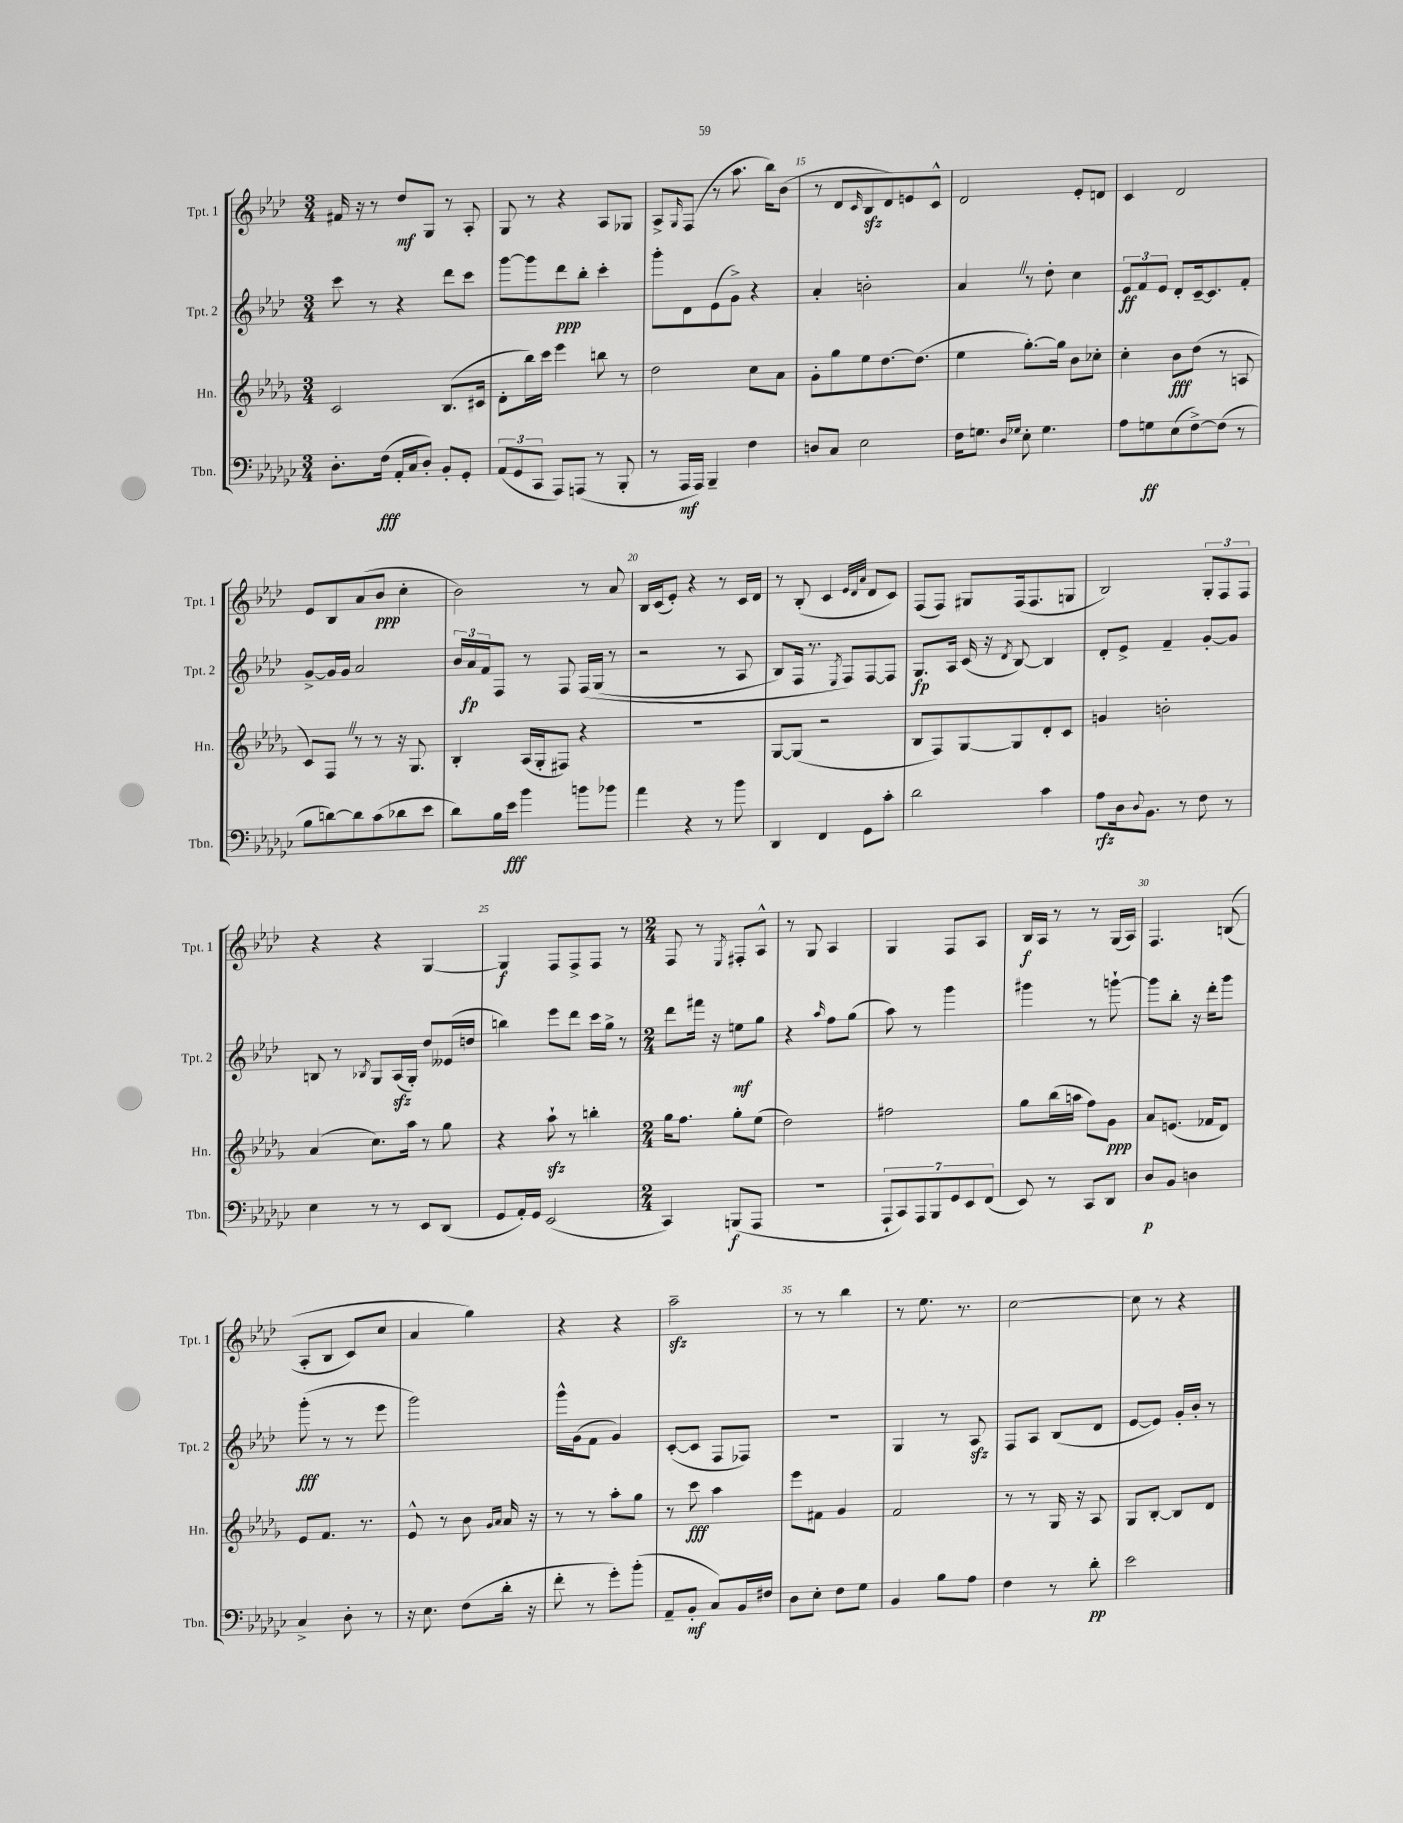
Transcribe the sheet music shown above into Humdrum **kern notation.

**kern	**kern	**kern	**kern
*staff4	*staff3	*staff2	*staff1
*clefF4	*clefG2	*clefG2	*clefG2
*k[b-e-a-d-g-c-]	*k[b-e-a-d-g-]	*k[b-e-a-d-]	*k[b-e-a-d-]
*M3/4	*M3/4	*M3/4	*M3/4
8.D-'	2c	8ccc	16f#
.	.	.	16r
.	.	8r	8r
(16F	.	.	.
16AA-'	.	4r	8dd-
16C-	.	.	.
8D-')	.	.	8G
8BB-'	(8.B-	8ddd-	8r
8GG-'	.	8ccc	8A-'
.	16c#	.	.
=	=	=	=
(12AA-	8d-'	[8ggg	8G
12GG-	.	.	.
.	16bb-)	8ggg]	8r
12CC-	.	.	.
.	16ccc	.	.
8AAA-)	4eee-	8ddd-	4r
(8AAA	.	8bb-'	.
8r	8bb	4ccc'	8A-
8BBB-'	8r	.	8G-
=	=	=	=
8r	2dd-	8ggg'	8A-^
.	.	.	16qqG
16AAA-	.	8d-	(8F
16AAA-)	.	.	.
4BBB-~	.	(8e-	8r
.	.	8g^)	8.aa-
4F	8cc	4r	.
.	.	.	16bb-)
.	8a-	.	(8b-
=	=	=	=
8D	8g-'	4a-'	8r
8C-	8gg-	.	8d-
.	.	.	16qqc
2E-	8ee-	2b'	8B-
.	[8.dd-	.	8d-)
.	.	.	8e
.	(8.dd-]	.	.
.	.	.	8c^^
=	=	=	=
16F	4ee-	4a-	2d-
8.G	.	.	.
16qqD-	.	.	.
16qqG-	.	.	.
8E-'	[8.gg-')	8r	.
4.G-	.	8dd-'	.
.	16gg-]	.	.
.	8b-	4cc	8e-'
.	8cc-'	.	8d
=	=	=	=
8A-	4cc'	12e-	4c
.	.	12f	.
8G	.	.	.
.	.	12e-	.
(8E-	8b-	8d-'	2d-
[8F^)	(8dd-	[16c~	.
.	.	8.c]	.
(8F]	8r	.	.
8r	8A	8f'	.
=	=	=	=
8B-	8c)	[8g^	8e-
[8d)	8F	16g]	8B-
.	.	16g	.
8d]	8r	2a-	(8a-
(8c-	8r	.	8b-
8d-	16r	.	4cc'
.	8.G-	.	.
8e-	.	.	.
=	=	=	=
8d-)	4B-'	24b-	2b-)
.	.	24a-	.
.	.	24f	.
16B-	.	8F	.
16e-	.	.	.
4b-	(16A-	8r	.
.	16G-'	.	.
.	8F#)	8F	.
8b	4r	&(16F	8r
.	.	(16G	.
8b-	.	8r	8a-
=	=	=	=
4a-	2.r	2r	16B-
.	.	.	(16c
.	.	.	8e-')
4r	.	.	4r
8r	.	8r	8r
8b-	.	8A-	16c
.	.	.	16d-
=	=	=	=
4DD-	[8G-	8B-)	8r
.	(8G-]	16F	(8B-'
.	.	8.r	.
4FF	2r	.	4c
.	.	8qE-	.
.	.	8F&)	.
.	.	.	32qqe-
.	.	.	32qqd-
.	.	.	32qqa-
8GG-	.	[8F	8d-
8c-'	.	8F]	8c)
=	=	=	=
2d-	8B-	8.G	(8F
.	8F)	.	8F)
.	.	16A-	.
.	[8G-	(16c	8G#
.	.	16r	.
.	.	8qd-	.
.	8G-]	[8B-)	(16F
.	.	.	8.F
4c-	8d-'	4B-]	.
.	8c	.	8G
=	=	=	=
8A-	4g	8d-'	2B-)
16D-	.	8e-^	.
8qqD-	.	.	.
8.BB-	.	.	.
.	2b'	4f~	.
8r	.	.	.
8F	.	[8g'	12G'
.	.	.	12F
8r	.	8g]	.
.	.	.	12F
=	=	=	=
4E-	(4a-	8B	4r
.	.	8r	.
.	.	8qB-	.
8r	8.cc)	8G	4r
8r	.	(16A-	.
.	16aa-	16G')	.
8EE-	8r	8dd-	[4G
(8DD-	8gg-	(16e--	.
.	.	16dd	.
=	=	=	=
8GG-	4r	4bb)	4G]
16AA-')	.	.	.
16GG-	.	.	.
(2EE-	8aa-`	8eee-	8F
.	8r	8ddd-	8F^
.	4bb'	16ccc	8F
.	.	16gg^	.
.	.	8r	8r
=	=	=	=
*M2/4	*M2/4	*M2/4	*M2/4
4CC-)	16gg-	8ddd-	8F
.	8.ff	.	.
.	.	16fff#	8r
.	.	16r	.
.	.	.	8qE-
(8BBB	8gg-'	8ee	8F#'
8AAA-	(8ee-	8gg	8A-^^
=	=	=	=
2r	2dd-)	4r	8r
.	.	.	8G
.	.	16qqaa-	.
.	.	8ff	4A-
.	.	(8gg	.
=	=	=	=
14AAA-`	2ff#	8aa-)	4G
14CC-)	.	.	.
.	.	8r	.
14AAA-	.	.	.
14BBB-	.	.	.
.	.	4ggg	8F
14GG-	.	.	.
14EE-	.	.	.
.	.	.	8A-
(14FF	.	.	.
=	=	=	=
8EE-)	8gg-	4ggg#	16B-
.	.	.	16A-
8r	(16bb-	.	8r
.	16aa	.	.
8CC-	8ff)	8r	8r
8DD-	8g-	[8ggg`	(16G
.	.	.	16A-)
=	=	=	=
8D-	8a-	8ggg]	4.F
8BB-	(8.e	8bb-'	.
4D	.	16r	.
.	16f-	16ddd-'	.
.	8d-)	8ggg	&((8B
=	=	=	=
4C-^	8e-	(8ggg'	8A-'
.	8.f	8r	8B-
8D-'	.	8r	8c)
.	8.r	.	.
8r	.	8eee-	8cc
=	=	=	=
16r	8e-^^	2ggg)	4a-
8.E-	.	.	.
.	8r	.	.
(8F	8b-	.	4gg&)
.	16qqg-	.	.
.	16qqa-	.	.
16d-'	16a-	.	.
16r	16r	.	.
=	=	=	=
8f'	8r	16ggg^^	4r
.	.	(16g	.
8r	8r	8f	.
8g-')	8aa-'	4g)	4r
(8b-'	8gg-	.	.
=	=	=	=
8AA-~	8r	([8c'	2aa-~
8BB-'	8ccc	8c]	.
8C-)	4aa-	8F	.
16BB-	.	8F-)	.
16F#	.	.	.
=	=	=	=
8D-	8eee-	2r	8r
8E-'	8f#	.	8r
8F	4g-	.	4bb-
8G-	.	.	.
=	=	=	=
4BB-	2f	4G	8r
.	.	.	8.ee-
8B-	.	8r	.
.	.	.	8.r
8A-	.	8A-	.
=	=	=	=
4F	8r	8F	[2cc
.	8r	8A-	.
8r	16G-	(8B-	.
.	16r	.	.
8d-'	8A-	8d-	.
=	=	=	=
2e-	8G-	[8e-	8cc]
.	[8B-'	8e-])	8r
.	8B-]	16g'	4r
.	.	16b-'	.
.	8d-	8r	.
==	==	==	==
*-	*-	*-	*-
